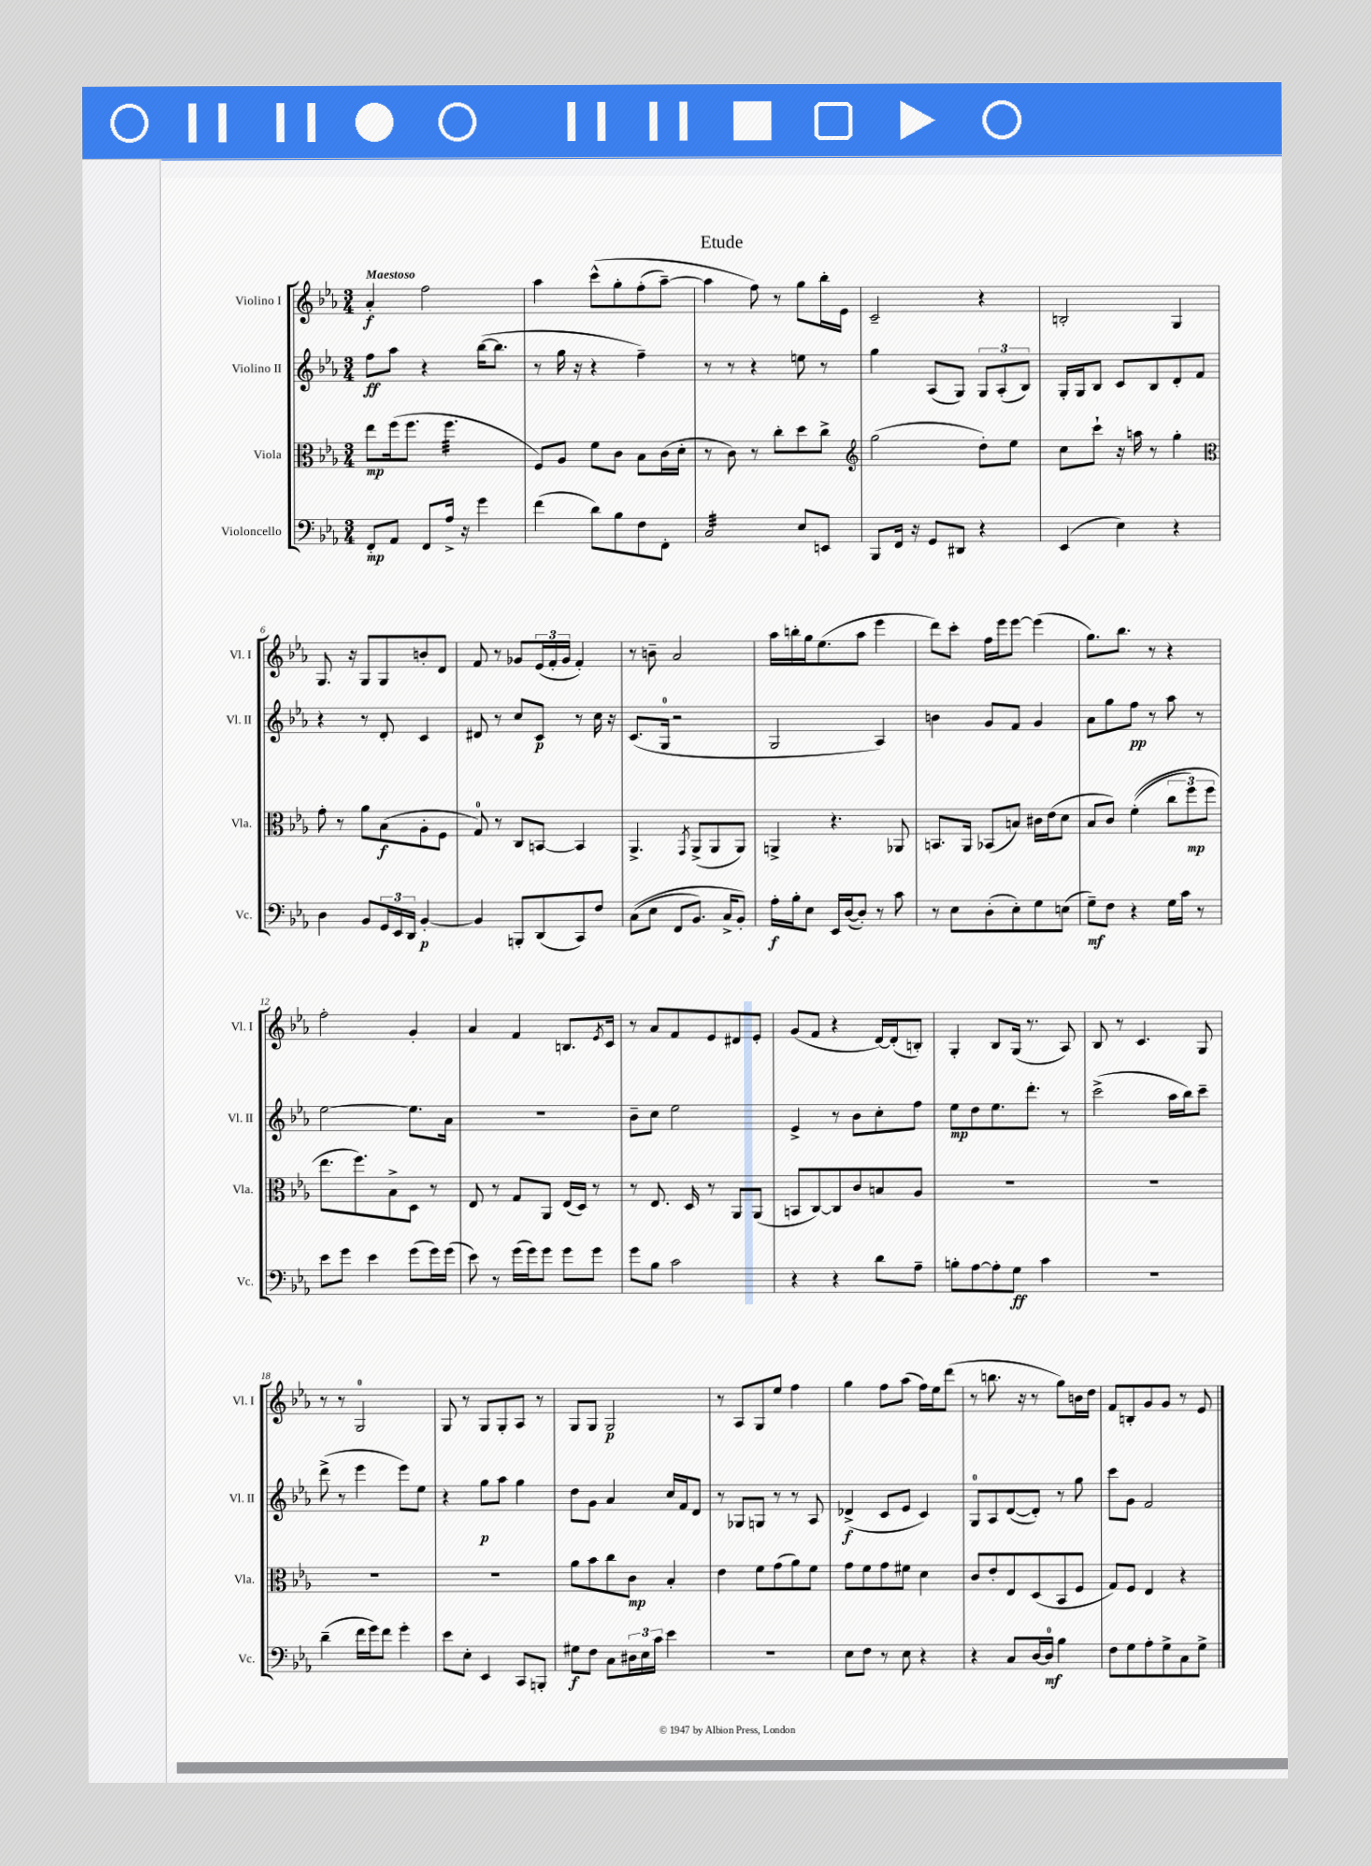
\header { title = "Etude" }
<<
\new StaffGroup <<
\new Staff = "s0" \with { instrumentName = "Violino I" shortInstrumentName = "Vl. I" } {
    \clef treble \key ees \major \numericTimeSignature \time 3/4 \tempo "Maestoso"
    aes'4-.\f f''2 |
    aes''4 c'''8-^\( g''8-. f''8-.( aes''8~--) |
    aes''4 f''8\) r8 g''8 bes''16-. ees'16 |
    c'2-- r4 |
    b2-. g4 |
    g8. r16 g8 g8 b'8-. d'8 |
    f'8 r8 ges'8 \tuplet 3/2 { ees'16( f'16-. ges'16 } f'4-.) |
    r8 b'8-- aes'2 |
    aes''16 b''16-. g''16 ees''8.( aes''8 ees'''4 |
    d'''8) c'''8-. f''16 ees'''16 ees'''8~ ees'''4( |
    g''8.) bes''8. r8 r4 |
    f''2-. g'4-. |
    aes'4 f'4 b8. \acciaccatura { ees'8 } c'16 |
    r8 aes'8 f'8 ees'8 dis'8 ees'8-. |
    g'8( f'8 r4 d'16~) d'16-.( b8-.) |
    g4-. bes8 g16( r8. aes8) |
    bes8 r8 c'4. g8 |
    r8 r8 g2-0 |
    g8 r8 g8 g8-. aes8 r8 |
    g8 g8 g2\p |
    r8 aes8 g8 ees''8 f''4 |
    g''4 f''8 aes''8( f''16) ees''16 d'''8( |
    r8 b''8. r16 r8 g''8) b'16 d''16 |
    f'8 b8-. g'8 g'8 r8 ees'8 \bar "|." |
}
\new Staff = "s1" \with { instrumentName = "Violino II" shortInstrumentName = "Vl. II" } {
    \clef treble \key ees \major \numericTimeSignature \time 3/4
    f''8\ff aes''8 r4 bes''16~( bes''8. |
    r8 g''16 r16 r4 f''4--) |
    r8 r8 r4 e''8 r8 |
    g''4 aes8( g8) \tuplet 3/2 { g8 aes8-.( bes8) } |
    g16-. g16 bes8 c'8 bes8 d'8-. f'8 |
    r4 r8 d'8-. c'4 |
    dis'8 r8 c''8 c'8\p r8 c''16 r16 |
    c'8.( g16-0 r2 |
    g2 aes4) |
    b'4 g'8 f'8 g'4 |
    aes'8 g''8 f''8\pp r8 aes''8 r8 |
    ees''2~ ees''8. aes'16 |
    R2. |
    bes'8-- c''8 ees''2 |
    ees'4-> r8 bes'8 c''8-. f''8 |
    ees''8\mp d''8 ees''8. d'''8.-. r8 |
    c'''2->( aes''16 bes''16) c'''8-- |
    d'''8->( r8 ees'''4 ees'''8) ees''8 |
    r4 g''8\p aes''8 g''4 |
    d''8 g'8 aes'4 c''16 f'16 d'8 |
    r8 ges8 g8 r8 r8 aes8 |
    des'4->\f( c'8 ees'8 c'4) |
    g8-0 aes8 d'8~( d'8-.) r8 g''8 |
    c'''8 g'8 f'2 \bar "|." |
}
\new Staff = "s2" \with { instrumentName = "Viola" shortInstrumentName = "Vla." } {
    \clef alto \key ees \major \numericTimeSignature \time 3/4
    ees''8\mp f''16( f''8. f''4.:32 |
    f8) aes8 f'8 c'8 bes8 c'16( d'16-. |
    r8 c'8) r8 c''8-. d''8 c''8-> |
    \clef treble g''2( d''8-.) ees''8 |
    c''8 c'''8-! r16 a''16 r8 g''4-. |
    \clef alto g'8-. r8 aes'8 bes8\f( aes8-. f8 |
    g8-0) r8 c8 b,8~ b,4 |
    aes,4.-> \acciaccatura { g,8 } aes,8->( aes,8 aes,8) |
    a,4-> r4. aes,8 |
    b,8. aes,16 bes,8( b8) cis'16 ees'16( d'8 |
    bes8 c'8) f'4-.(\( \tuplet 3/2 { c''8 f''8\mp) f''8 } |
    ees''8. f''8.\) bes8-> d8 r8 |
    ees8 r8 g8 aes,8 ees16( d16) r8 |
    r8 ees8. d16 r8 aes,8 aes,8( |
    b,8 c8~) c8 c'8 b8 aes8 |
    R2. |
    R2. |
    R2. |
    R2. |
    aes'8 bes'8 c''8 c'8\mp bes4-. |
    ees'4 f'8 g'8( aes'8) f'8 |
    g'8 f'8 g'8 fis'8 d'4 |
    c'8 ees'8-. ees8 d8( bes,8 f8 |
    g8) f8 ees4 r4 \bar "|." |
}
\new Staff = "s3" \with { instrumentName = "Violoncello" shortInstrumentName = "Vc." } {
    \clef bass \key ees \major \numericTimeSignature \time 3/4
    f,8-.\mp aes,8 f,8 aes16-> r16 g'4 |
    f'4( d'8) bes8 f8 f,8-. |
    c2:32 ees8 e,8 |
    bes,,8 f,16 r16 g,8 dis,8 r4 |
    ees,4( ees4) r4 |
    d4 bes,8 \tuplet 3/2 { g,16 ees,16 d,16 } bes,4~-.\p |
    bes,4 b,,8-. d,8( c,8) f8 |
    c8(\( ees8 f,8 bes,8.) c16-> bes,8-.\) |
    aes16-.\f bes16-. ees8 ees,16 d16~( d8-.) r8 c'8 |
    r8 ees8 d8-.( ees8-.) g8 e8( |
    g8--\mf) f8 r4 g16 c'16 r8 |
    ees'8 g'8 ees'4 g'8( g'16) g'16( |
    ees'8) r8 g'16( g'16) g'8 g'8 g'8 |
    g'8 bes8 c'2 |
    r4 r4 d'8 aes8-- |
    b8-. aes8~ aes8-. g8\ff c'4 |
    R2. |
    d'4--( f'16 g'16) f'8 g'4-. |
    ees'8 ees8-. ees,4 c,8 b,,8-. |
    gis8\f f8 c8 \tuplet 3/2 { dis16 ees16 c'16 } ees'4 |
    R2. |
    ees8 f8 r8 ees8 r4 |
    r4 c8 d16~ d16-0\mf bes4 |
    f8 g8 aes8-. g8-> c8 g8-> \bar "|." |
}
>>
>>
